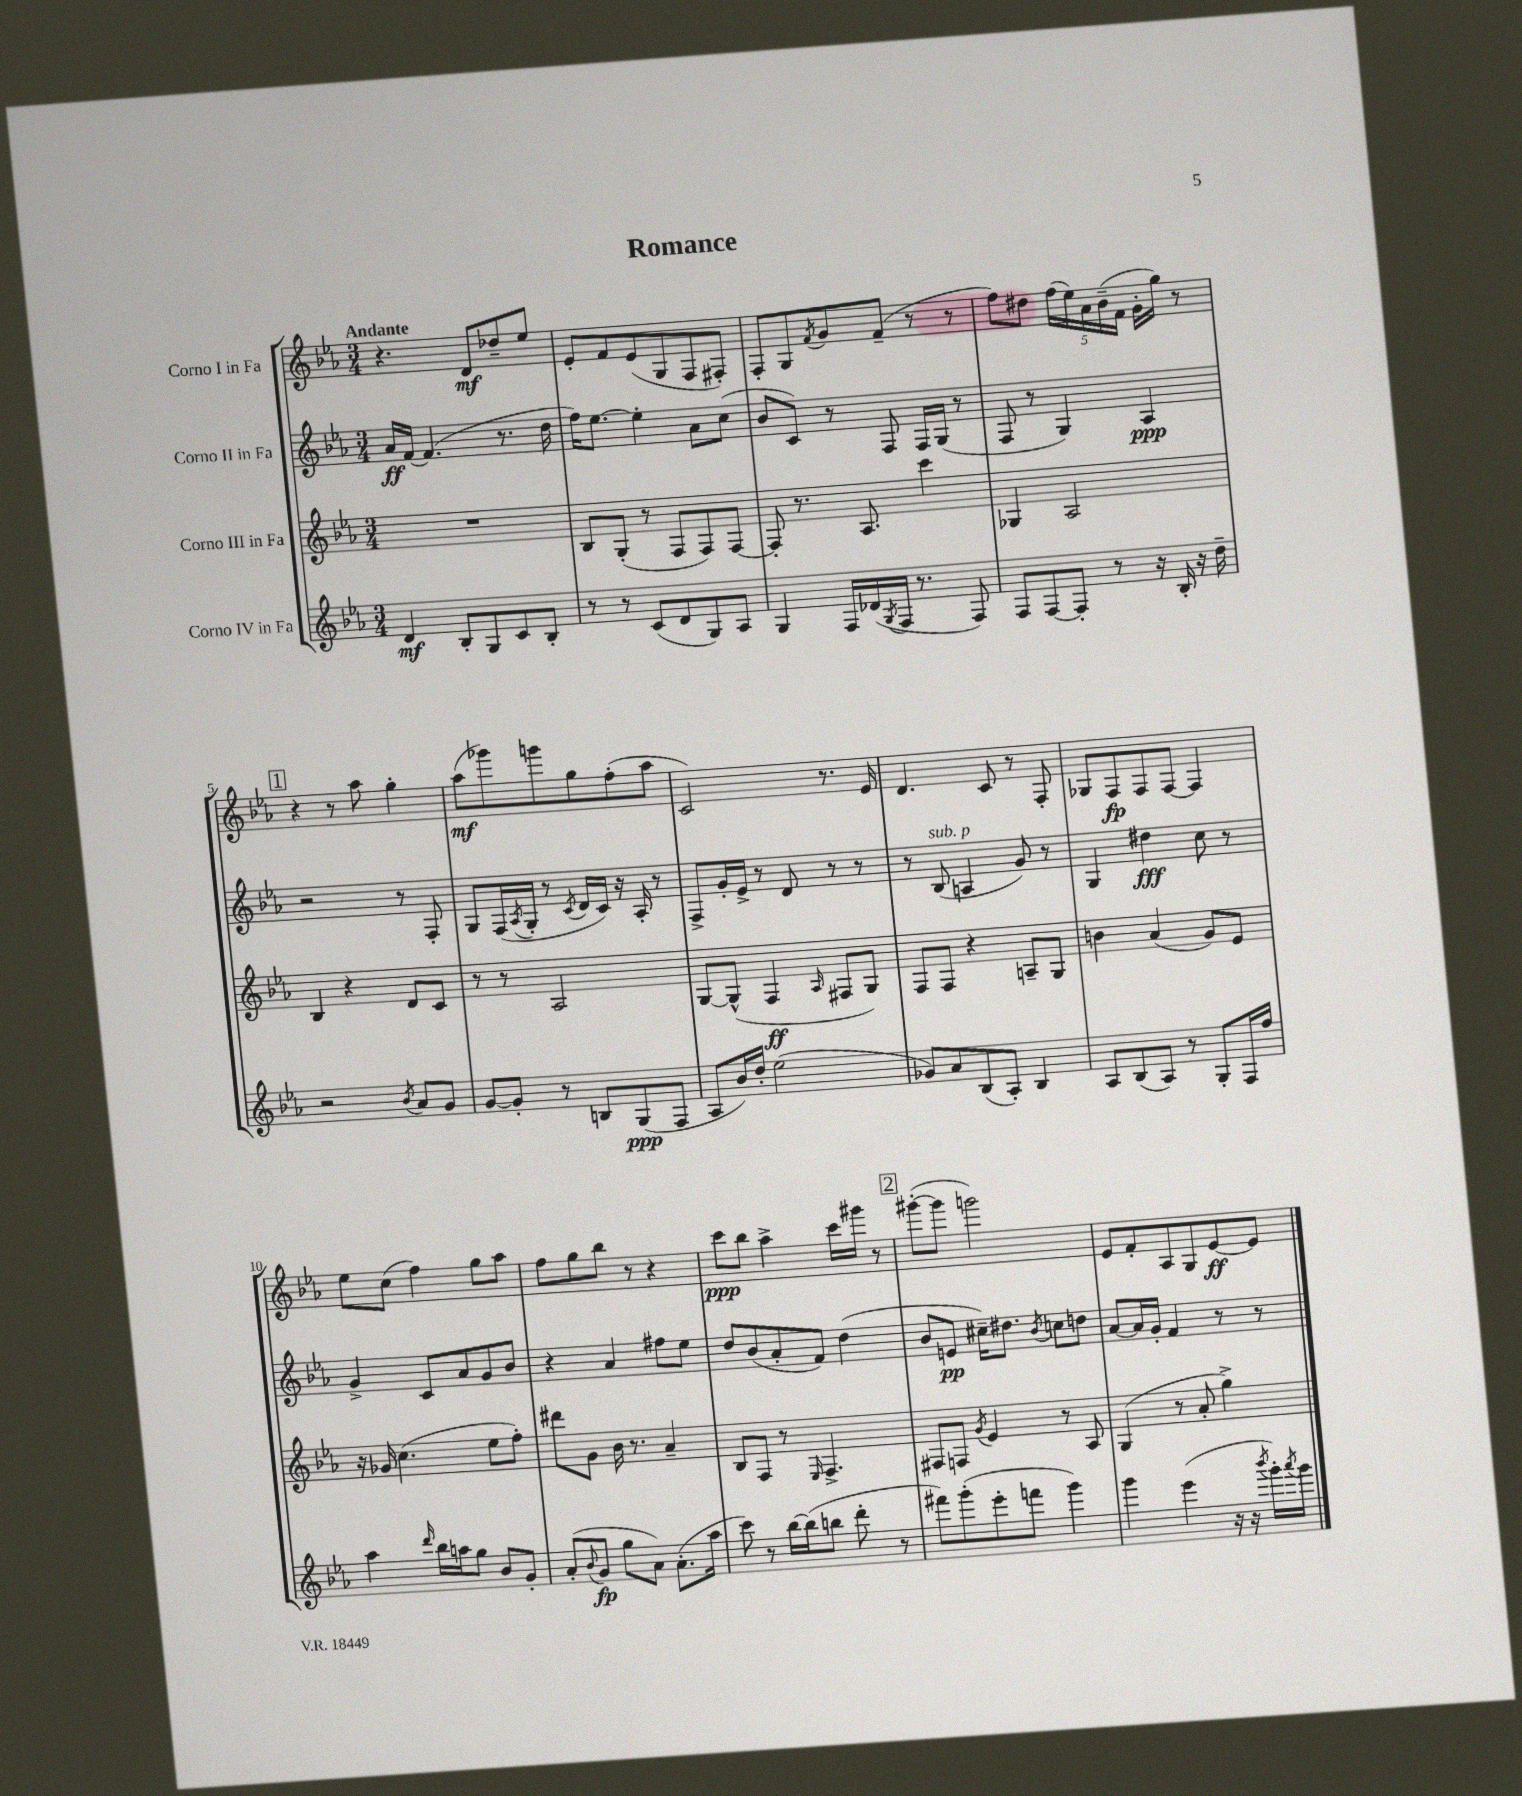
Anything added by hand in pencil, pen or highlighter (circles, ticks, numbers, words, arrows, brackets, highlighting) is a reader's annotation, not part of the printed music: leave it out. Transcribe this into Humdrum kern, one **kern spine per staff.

**kern	**dynam	**kern	**dynam	**kern	**dynam	**kern	**dynam
*part4	*part4	*part3	*part3	*part2	*part2	*part1	*part1
*staff4	*staff4	*staff3	*staff3	*staff2	*staff2	*staff1	*staff1
*I"Corno IV in Fa	*	*I"Corno III in Fa	*	*I"Corno II in Fa	*	*I"Corno I in Fa	*
*clefG2	*	*clefG2	*	*clefG2	*	*clefG2	*
*k[b-e-a-]	*	*k[b-e-a-]	*	*k[b-e-a-]	*	*k[b-e-a-]	*
*M3/4	*	*M3/4	*	*M3/4	*	*M3/4	*
=1	=1	=1	=1	=1	=1	=1	=1
!	!	!	!	!	!	!LO:TX:a:B:t=Andante	!
4d/	mf	2.r	.	16a-/LL	ff	4.r	.
.	.	.	.	[16f/JJ	.	.	.
.	.	.	.	(4.f/]	.	.	.
8B-'/L	.	.	.	.	.	.	.
8G/	.	.	.	.	.	8d/L	mf
8c/	.	.	.	8.r	.	8dd-X~/	.
8B-'/J	.	.	.	.	.	8ee-/J	.
.	.	.	.	16dd\	.	.	.
=2	=2	=2	=2	=2	=2	=2	=2
8r	.	8B-/L	.	16ff\KL)	.	8e-'/L	.
.	.	.	.	[8.ee-\J	.	.	.
8r	.	(8G'/J	.	.	.	8f/	.
(8c/L	.	8r	.	4ee-'\]	.	(8e-/	.
8d/	.	8F/L	.	.	.	8G/	.
8G/)	.	8F/)	.	8a-\L	.	8F/	.
8A-/J	.	[8F/J	.	(8cc\J	.	8F#X'/J)	.
=3	=3	=3	=3	=3	=3	=3	=3
4G/	.	8F'/]	.	8b-/L	.	8F'/L	.
.	.	8.r	.	8c/J)	.	8G/	.
.	.	.	.	.	.	8qf/	.
16F/LL	.	.	.	8r	.	8g/	.
(16d-X/	.	8.A-/	.	.	.	.	.
8qG/	.	.	.	.	.	.	.
16F/JJ	.	.	.	8F/	.	(8f~/J	.
8.r	.	.	.	.	.	.	.
.	.	4ccc\	.	16F/LL	.	8r	.
.	.	.	.	(16G/JJ	.	.	.
8F/)	.	.	.	8r	.	8r	.
=4	=4	=4	=4	=4	=4	=4	=4
8F/L	.	4G-X/	.	8F/	.	8ff\L)	.
[8F/	.	.	.	8r	.	8dd#X\J	.
8F'/J]	.	2A-/	.	4G/)	.	(20ff\LL	.
.	.	.	.	.	.	20ee-\)	.
.	.	.	.	.	.	20a-\	.
8r	.	.	.	.	.	.	.
.	.	.	.	.	.	(20b-~\	.
.	.	.	.	.	.	20f\JJ	.
16r	.	.	.	4A-/	ppp	16g'\LL	.
16B-'/	.	.	.	.	.	16gg\JJ)	.
16r	.	.	.	.	.	8r	.
16dd~\	.	.	.	.	.	.	.
!!LO:LB:g=z
!!LO:REH:place=s1:t=1
=5	=5	=5	=5	=5	=5	=5	=5
2r	.	4B-/	.	2r	.	4r	.
.	.	4r	.	.	.	8r	.
.	.	.	.	.	.	8aa-\	.
8qb-/	.	.	.	.	.	.	.
8a-/L	.	8d/L	.	8r	.	4gg'\	.
8g/J	.	8c/J	.	8F'/	.	.	.
=6	=6	=6	=6	=6	=6	=6	=6
[8g/L	.	8r	.	8G/L	.	(8aa-\L	mf
8g'/J]	.	8r	.	(16F/L	.	8ggg-X\)	.
.	.	.	.	8qA-/	.	.	.
.	.	.	.	16G'/JJ	.	.	.
8r	.	2A-/	.	8r	.	8gggn\	.
.	.	.	.	8qc/	.	.	.
8Bn/L	.	.	.	16d/LL	.	8gg\	.
.	.	.	.	16c/JJ)	.	.	.
(8G/	ppp	.	.	16r	.	(8ff'\	.
.	.	.	.	16A-'/	.	.	.
8F/J	.	.	.	8r	.	8aa-\J	.
=7	=7	=7	=7	=7	=7	=7	=7
8A-/L	.	[8G/L	.	8F^/L	.	2c/)	.
16b-/L)	.	(8G^^/J]	.	16g'/L	.	.	.
16dd'/JJ	.	.	.	16e-^/JJ	.	.	.
(2ee-\	.	4F/	ff	8r	.	.	.
.	.	.	.	8d/	.	.	.
.	.	16qqA-/	.	.	.	.	.
.	.	8F#X/L	.	8r	.	8.r	.
.	.	8G/J)	.	8r	.	.	.
.	.	.	.	.	.	16e-/	.
=8	=8	=8	=8	=8	=8	=8	=8
8g-X/L)	.	8F/L	.	8r	.	4.d/	.
!	!	!	!	!LO:TX:a:i:t=sub. p	!	!	!
8a-/	.	8F/J	.	(8B-/	.	.	.
(8B-/	.	4r	.	4An/	.	.	.
8A-'/J)	.	.	.	.	.	8c/	.
4B-/	.	8An~/L	.	8g/)	.	8r	.
.	.	8G/J	.	8r	.	8F'/	.
=9	=9	=9	=9	=9	=9	=9	=9
8A-/L	.	4bn\	.	4G/	.	8G-X/L	.
(8B-/	.	.	.	.	.	8F/	fp
8A-/J)	.	(4a-/	.	4dd#X\	fff	8F/	.
8r	.	.	.	.	.	[8F/J	.
8G'/L	.	8g/L)	.	8cc\	.	4F/]	.
16F/L	.	8e-/J	.	8r	.	.	.
16ff/JJ	.	.	.	.	.	.	.
!!LO:LB:g=z
=10	=10	=10	=10	=10	=10	=10	=10
4aa-\	.	16r	.	4g^/	.	8ee-\L	.
.	.	16g-X/	.	.	.	.	.
.	.	(4.cc\	.	.	.	(8cc\J	.
16qqddd/	.	.	.	.	.	.	.
16bb-\LL	.	.	.	8c/L	.	4ff\)	.
16aan\J	.	.	.	.	.	.	.
8gg\J	.	.	.	8a-/	.	.	.
8b-/L	.	8ee-\L	.	8g/	.	8gg\L	.
8g'/J	.	8ff'\J)	.	8b-/J	.	8aa-\J	.
=11	=11	=11	=11	=11	=11	=11	=11
(8a-'/L	.	8ddd#X\L	.	4r	.	8ff\L	.
8qqb-/	.	.	.	.	.	.	.
8g/J	fp	8g\J	.	.	.	8gg\	.
8gg\L	.	16b-\	.	4a-/	.	8bb-\J	.
.	.	8.r	.	.	.	.	.
8a-\J)	.	.	.	.	.	8r	.
(8.a-'\L	.	4a-~/	.	8ff#X\L	.	4r	.
.	.	.	.	8ee-\J	.	.	.
16aa-\Jk	.	.	.	.	.	.	.
=12	=12	=12	=12	=12	=12	=12	=12
8ccc\)	.	8B-/L	.	8dd/L	.	8ccc\L	ppp
8r	.	8F/J	.	(8b-/	.	8bb-\J	.
[16bb-\LL	.	8r	.	8a-'/	.	4aa-^\	.
(16bb-\J]	.	.	.	.	.	.	.
.	.	16qqE-/	.	.	.	.	.
8bbn\J	.	4.F^/	.	8f/J)	.	.	.
8ddd'\	.	.	.	(4dd\	.	16ccc\LL	.
.	.	.	.	.	.	16ggg#X\JJ	.
8r	.	.	.	.	.	8r	.
!!LO:REH:place=s1:t=2
=13	=13	=13	=13	=13	=13	=13	=13
8fff#X\L)	.	8F#X/L	.	8b-/L	.	([8ggg#X'\L	.
(8ggg'\	.	8Fn/J	.	8en/J	pp	8ggg#\J]	.
.	.	8qg/	.	.	.	.	.
8eee-'\	.	4e-/	.	16cc#X~\KL)	.	2gggn\)	.
.	.	.	.	8.dd#X\J	.	.	.
8fffn\J	.	.	.	.	.	.	.
.	.	.	.	8qb-/	.	.	.
4ggg\)	.	8r	.	8ccn\L	.	.	.
.	.	8A-/	.	8ddn\J	.	.	.
=14	=14	=14	=14	=14	=14	=14	=14
4ggg\	.	(4G/	.	[8a-/L	.	8e-/L	.
.	.	.	.	16a-/L]	.	8f'/	.
.	.	.	.	16g'/JJ	.	.	.
(4eee-\	.	8r	.	4f/	.	8A-/	.
.	.	8a-'/	.	.	.	8G/	.
16r	.	4gg^\)	.	8r	.	[8e-/	ff
16r	.	.	.	.	.	.	.
8qbbb-/	.	.	.	.	.	.	.
16ggg'\LL)	.	.	.	8r	.	8e-/J]	.
8qaaa-/	.	.	.	.	.	.	.
16ggg\JJ	.	.	.	.	.	.	.
==	==	==	==	==	==	==	==
*-	*-	*-	*-	*-	*-	*-	*-
